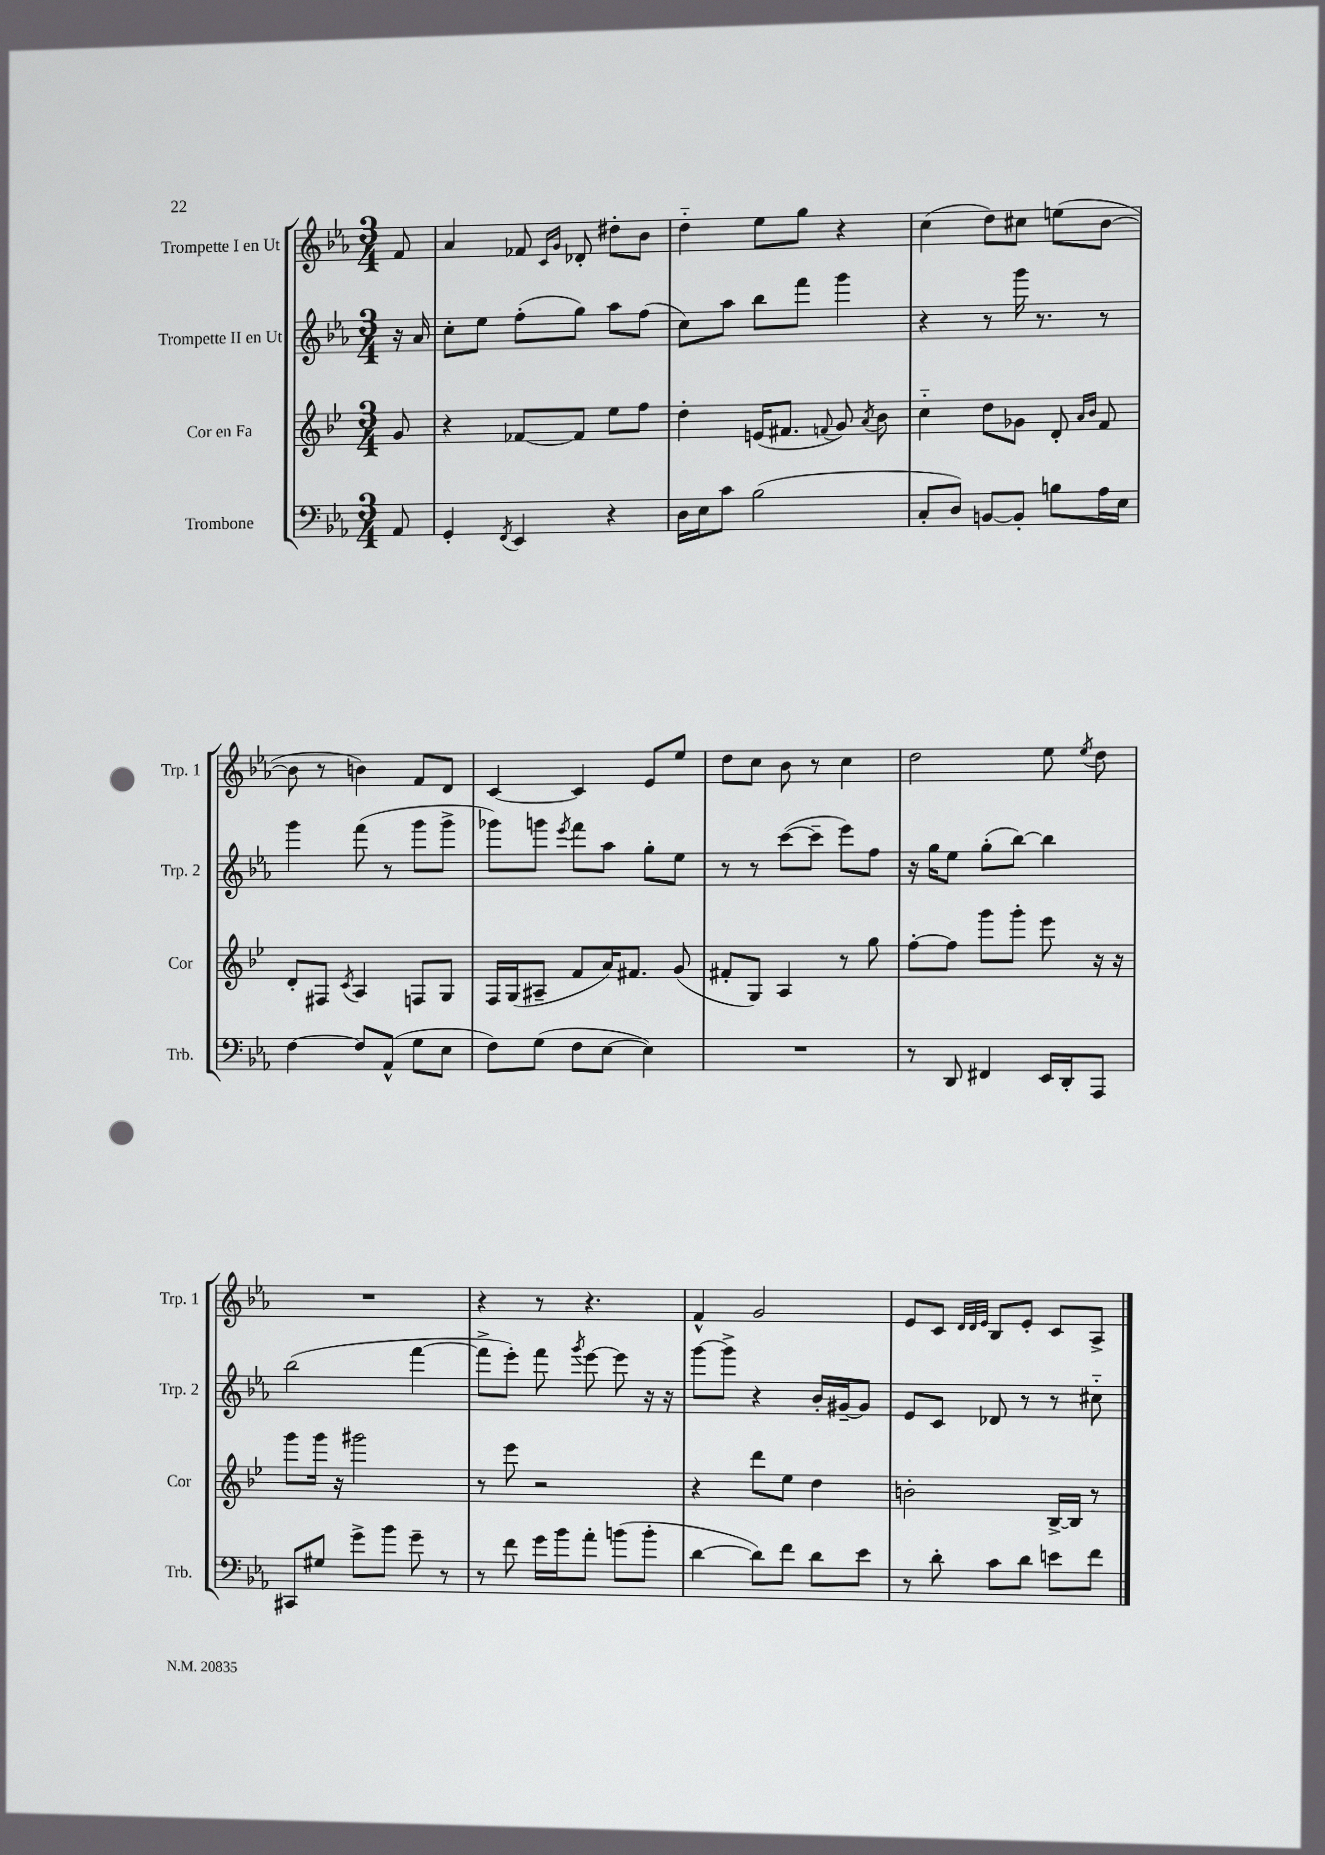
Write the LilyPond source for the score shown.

<<
\new StaffGroup <<
\new Staff = "s0" \with { instrumentName = "Trompette I en Ut" shortInstrumentName = "Trp. 1" } {
    \clef treble \key ees \major \numericTimeSignature \time 3/4 \partial 8
    \autoBeamOff f'8 |
    aes'4 fes'8 \grace { c'16[ g'16] } des'8-. dis''8[-. bes'8] |
    d''4-_ ees''8[ g''8] r4 |
    c''4( d''8[) cis''8] e''8[( bes'8]~ |
    bes'8 r8 b'4) f'8[ d'8] |
    c'4~ c'4 ees'8[ ees''8] |
    d''8[ c''8] bes'8 r8 c''4 |
    d''2 ees''8 \acciaccatura { ees''8 } d''8 |
    R2. |
    r4 r8 r4. |
    f'4-^ g'2 |
    ees'8[ c'8] \grace { d'32[ d'32 ees'32] } bes8[ ees'8]-. c'8[ aes8]-> \bar "|." |
}
\new Staff = "s1" \with { instrumentName = "Trompette II en Ut" shortInstrumentName = "Trp. 2" } {
    \clef treble \key ees \major \numericTimeSignature \time 3/4 \partial 8
    \autoBeamOff r16 aes'16 |
    c''8[-. ees''8] f''8[-.( g''8]) aes''8[ f''8]( |
    c''8[) aes''8] bes''8[ f'''8] g'''4 |
    r4 r8 g'''16 r8. r8 |
    g'''4 f'''8( r8 g'''8[ g'''8]-> |
    ges'''8[) g'''8] \acciaccatura { ees'''8 } f'''8[ aes''8] g''8[-. ees''8] |
    r8 r8 c'''8[~( c'''8]-- ees'''8[) f''8] |
    r16 g''16[ ees''8] g''8[-.( bes''8]~) bes''4 |
    bes''2( f'''4~ |
    f'''8[-> ees'''8]-.) f'''8 \acciaccatura { g'''8 } ees'''8~ ees'''8 r16 r16 |
    g'''8[~ g'''8]-> r4 bes'16[-. gis'16~-- gis'8] |
    ees'8[ c'8] des'8 r8 r8 cis''8-_ \bar "|." |
}
\new Staff = "s2" \with { instrumentName = "Cor en Fa" shortInstrumentName = "Cor" } {
    \clef treble \key bes \major \numericTimeSignature \time 3/4 \partial 8
    \autoBeamOff g'8 |
    r4 fes'8[~ fes'8] ees''8[ f''8] |
    d''4-. e'16[( fis'8.] \appoggiatura { f'8 } g'8) \acciaccatura { a'8 } bes'8 |
    c''4-_ d''8[ ges'8] d'8-. \grace { a'16[ bes'16] } f'8 |
    d'8[-. fis8] \acciaccatura { c'8 } a4 f8[ g8] |
    f16[ g16( ais8]-- f'8[ a'16) fis'8.] g'8( |
    fis'8[-. g8]) a4 r8 g''8 |
    f''8[~-. f''8] g'''8[ g'''8]-. ees'''8 r16 r16 |
    g'''8[ g'''16] r16 gis'''2 |
    r8 ees'''8 r2 |
    r4 d'''8[ ees''8] d''4 |
    b'2-. bes16[~-> bes16] r8 \bar "|." |
}
\new Staff = "s3" \with { instrumentName = "Trombone" shortInstrumentName = "Trb." } {
    \clef bass \key ees \major \numericTimeSignature \time 3/4 \partial 8
    \autoBeamOff aes,8 |
    g,4-. \acciaccatura { f,8 } ees,4 r4 |
    d16[ ees16 c'8] bes2( |
    c8[-. d8]) b,8[~ b,8]-. b8[ aes16 ees16] |
    f4~ f8[ aes,8]-^( g8[ ees8] |
    f8[) g8]( f8[ ees8]~ ees4) |
    R2. |
    r8 d,8 fis,4 ees,16[ d,16-. aes,,8] |
    cis,8[ gis8] g'8[-> bes'8] g'8-- r8 |
    r8 f'8 g'16[ bes'16 aes'8]-. b'8[( b'8]-. |
    d'4~ d'8[) f'8] d'8[ ees'8] |
    r8 d'8-. c'8[ d'8] e'8[ f'8] \bar "|." |
}
>>
>>
\layout { \context { \Score \remove "Bar_number_engraver" } }
